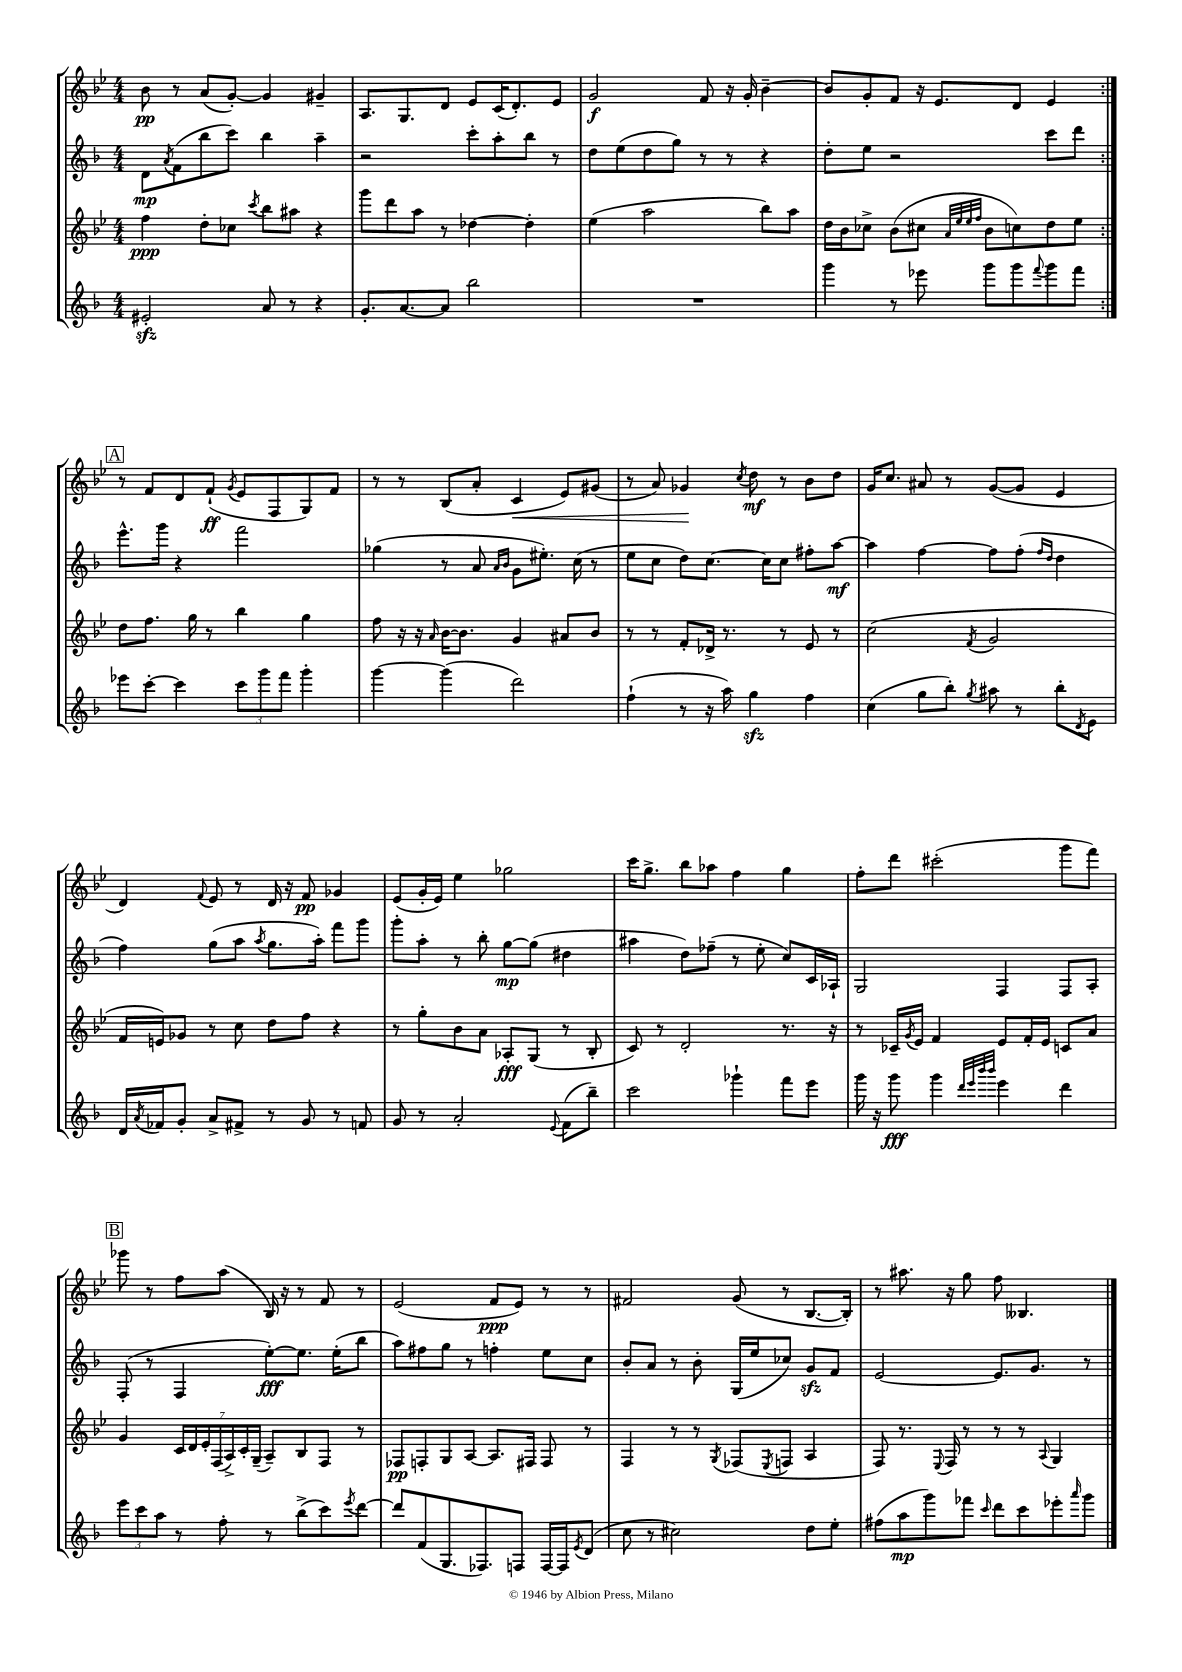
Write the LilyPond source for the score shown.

<<
\new StaffGroup <<
\new Staff = "s0" {
    \clef treble \key bes \major \numericTimeSignature \time 4/4
    \repeat volta 2 { bes'8\pp r8 a'8( g'8~-.) g'4 gis'4-- |
    a8. g8. d'8 ees'8 c'16( d'8.-.) ees'8 |
    g'2\f f'8 r16 g'16-. bes'4~-- |
    bes'8 g'8-. f'8 r16 ees'8. d'8 ees'4 | }
    \mark \markup { \box "A" } r8 f'8 d'8 f'8-!\ff( \acciaccatura { g'8 } ees'8 f8 g8) f'8 |
    r8 r8 bes8( a'8-. c'4\< ees'8) gis'8( |
    r8 a'8) ges'4\! \acciaccatura { c''8 } d''8\mf r8 bes'8 d''8 |
    g'16 c''8. ais'8 r8 g'8~( g'8 ees'4 |
    d'4) \appoggiatura { f'8 } ees'8 r8 d'16 r16 f'8\pp ges'4 |
    ees'8( g'16-. ees'16) ees''4 ges''2 |
    c'''16 g''8.-> bes''8 aes''8 f''4 g''4 |
    f''8-. d'''8 cis'''2-.( g'''8 f'''8) |
    \mark \markup { \box "B" } ges'''8 r8 f''8 a''8( bes16) r16 r8 f'8 r8 |
    ees'2( f'8\ppp ees'8) r8 r8 |
    fis'2 g'8( r8 bes8.~ bes16-.) |
    r8 ais''8. r16 g''8 f''8 beses4. \bar "|." |
}
\new Staff = "s1" {
    \clef treble \key f \major \numericTimeSignature \time 4/4
    \repeat volta 2 { d'8\mp \acciaccatura { a'8 } f'8( bes''8 c'''8) bes''4 a''4-- |
    r2 c'''8-. a''8-. bes''8 r8 |
    d''8 e''8( d''8 g''8) r8 r8 r4 |
    d''8-. e''8 r2 c'''8 d'''8 | }
    \mark \markup { \box "A" } e'''8.-^ g'''16 r4 f'''2 |
    ges''4( r8 a'8 \grace { a'16 bes'16 } g'8 eis''8.-.) c''16( r8 |
    e''8 c''8 d''8) c''8.~ c''16 c''8 fis''8-. a''8~\mf |
    a''4 f''4~ f''8 f''8-.( \grace { f''16 d''16 } d''4 |
    f''4) g''8( a''8 \acciaccatura { a''8 } g''8. a''16-.) f'''8 g'''8 |
    g'''8-. a''8-. r8 bes''8-. g''8~\mp g''8( dis''4 |
    ais''4 d''8) fes''8--( r8 e''8-. c''8) c'16 aes16-! |
    g2 f4 f8 a8-. |
    \mark \markup { \box "B" } f8-.( r8 f4 e''8~-.\fff) e''8. e''16-.( bes''8 |
    a''8) fis''8 g''8 r8 f''4-. e''8 c''8 |
    bes'8-. a'8 r8 bes'8-. g16( e''16 ces''8) g'8\sfz f'8 |
    e'2~ e'8. g'8. r8 \bar "|." |
}
\new Staff = "s2" {
    \clef treble \key bes \major \numericTimeSignature \time 4/4
    \repeat volta 2 { f''4\ppp d''8-. ces''8 \acciaccatura { c'''8 } bes''8 ais''8 r4 |
    g'''8 d'''8 a''8 r8 des''4~ des''4-. |
    ees''4( a''2 bes''8) a''8 |
    d''16 bes'16 ces''8-> bes'8( cis''8 \grace { a'32 ees''32 ees''32 f''32 } bes'8 c''8) d''8 ees''8 | }
    \mark \markup { \box "A" } d''8 f''8. g''16 r8 bes''4 g''4 |
    f''8 r16 r16 \grace { a'16 } bes'16~ bes'8. g'4 ais'8 bes'8 |
    r8 r8 f'8-. des'16-> r8. r8 ees'8 r8 |
    c''2( \acciaccatura { f'8 } g'2 |
    f'16 e'16) ges'8 r8 c''8 d''8 f''8 r4 |
    r8 g''8-. bes'8 a'8 aes8-.\fff g8( r8 bes8-. |
    c'8) r8 d'2-. r8. r16 |
    r8 ces'16-- \acciaccatura { g'8 } ees'16 f'4 ees'8 f'16-. ees'16 c'8 a'8 |
    \mark \markup { \box "B" } g'4 \tuplet 7/4 { c'16 d'16 ees'16-. f16( a16->) c'16-. g16--( } a8--) bes8 f8 r8 |
    fes8\pp f8-. g8 a8~ a8. fis16 fis8 r8 |
    f4 r8 r8 \acciaccatura { g8 } fes8( \acciaccatura { ees8 } f8 a4 |
    f8) r8. \appoggiatura { ees8 } f16 r8 r8 r8 \appoggiatura { a8 } g4 \bar "|." |
}
\new Staff = "s3" {
    \clef treble \key f \major \numericTimeSignature \time 4/4
    \repeat volta 2 { eis'2-.\sfz a'8 r8 r4 |
    g'8.-. a'8.~ a'8 bes''2 |
    R1 |
    g'''4 r8 ees'''8 g'''8 g'''8 \appoggiatura { f'''8 } g'''8 f'''8 | }
    \mark \markup { \box "A" } ees'''8 c'''8~-. c'''4 \tuplet 3/2 { c'''8 g'''8 f'''8 } g'''4-. |
    g'''4~ g'''4( d'''2) |
    f''4-!( r8 r16 a''16) g''4\sfz f''4 |
    c''4( g''8 bes''8-.) \acciaccatura { g''8 } ais''8 r8 bes''8-. \acciaccatura { d'8 } e'8 |
    d'16 \acciaccatura { a'8 } fes'16 g'8-. a'8-> fis'8-> r8 g'8 r8 f'8 |
    g'8 r8 a'2-. \appoggiatura { e'8 } f'8( bes''8--) |
    c'''2 ges'''4-! f'''8 e'''8 |
    g'''16 r16 g'''8\fff g'''4 \grace { d'''32 e'''32 bes'''32 bes'''32 } e'''4 d'''4 |
    \mark \markup { \box "B" } \tuplet 3/2 { e'''8 c'''8 a''8 } r8 f''8-. r8 bes''8->( c'''8) \acciaccatura { e'''8 } d'''8~ |
    d'''8 f'8( g8. fes8.) f8 f16~ f16 \acciaccatura { e'8 } d'8( |
    c''8 r8 cis''2) d''8 e''8-. |
    fis''8( a''8\mp g'''8) fes'''8 \grace { c'''16 } d'''8 c'''8 ees'''8-. \grace { a'''16 } g'''8 \bar "|." |
}
>>
>>
\layout { \context { \Score \remove "Bar_number_engraver" } }
